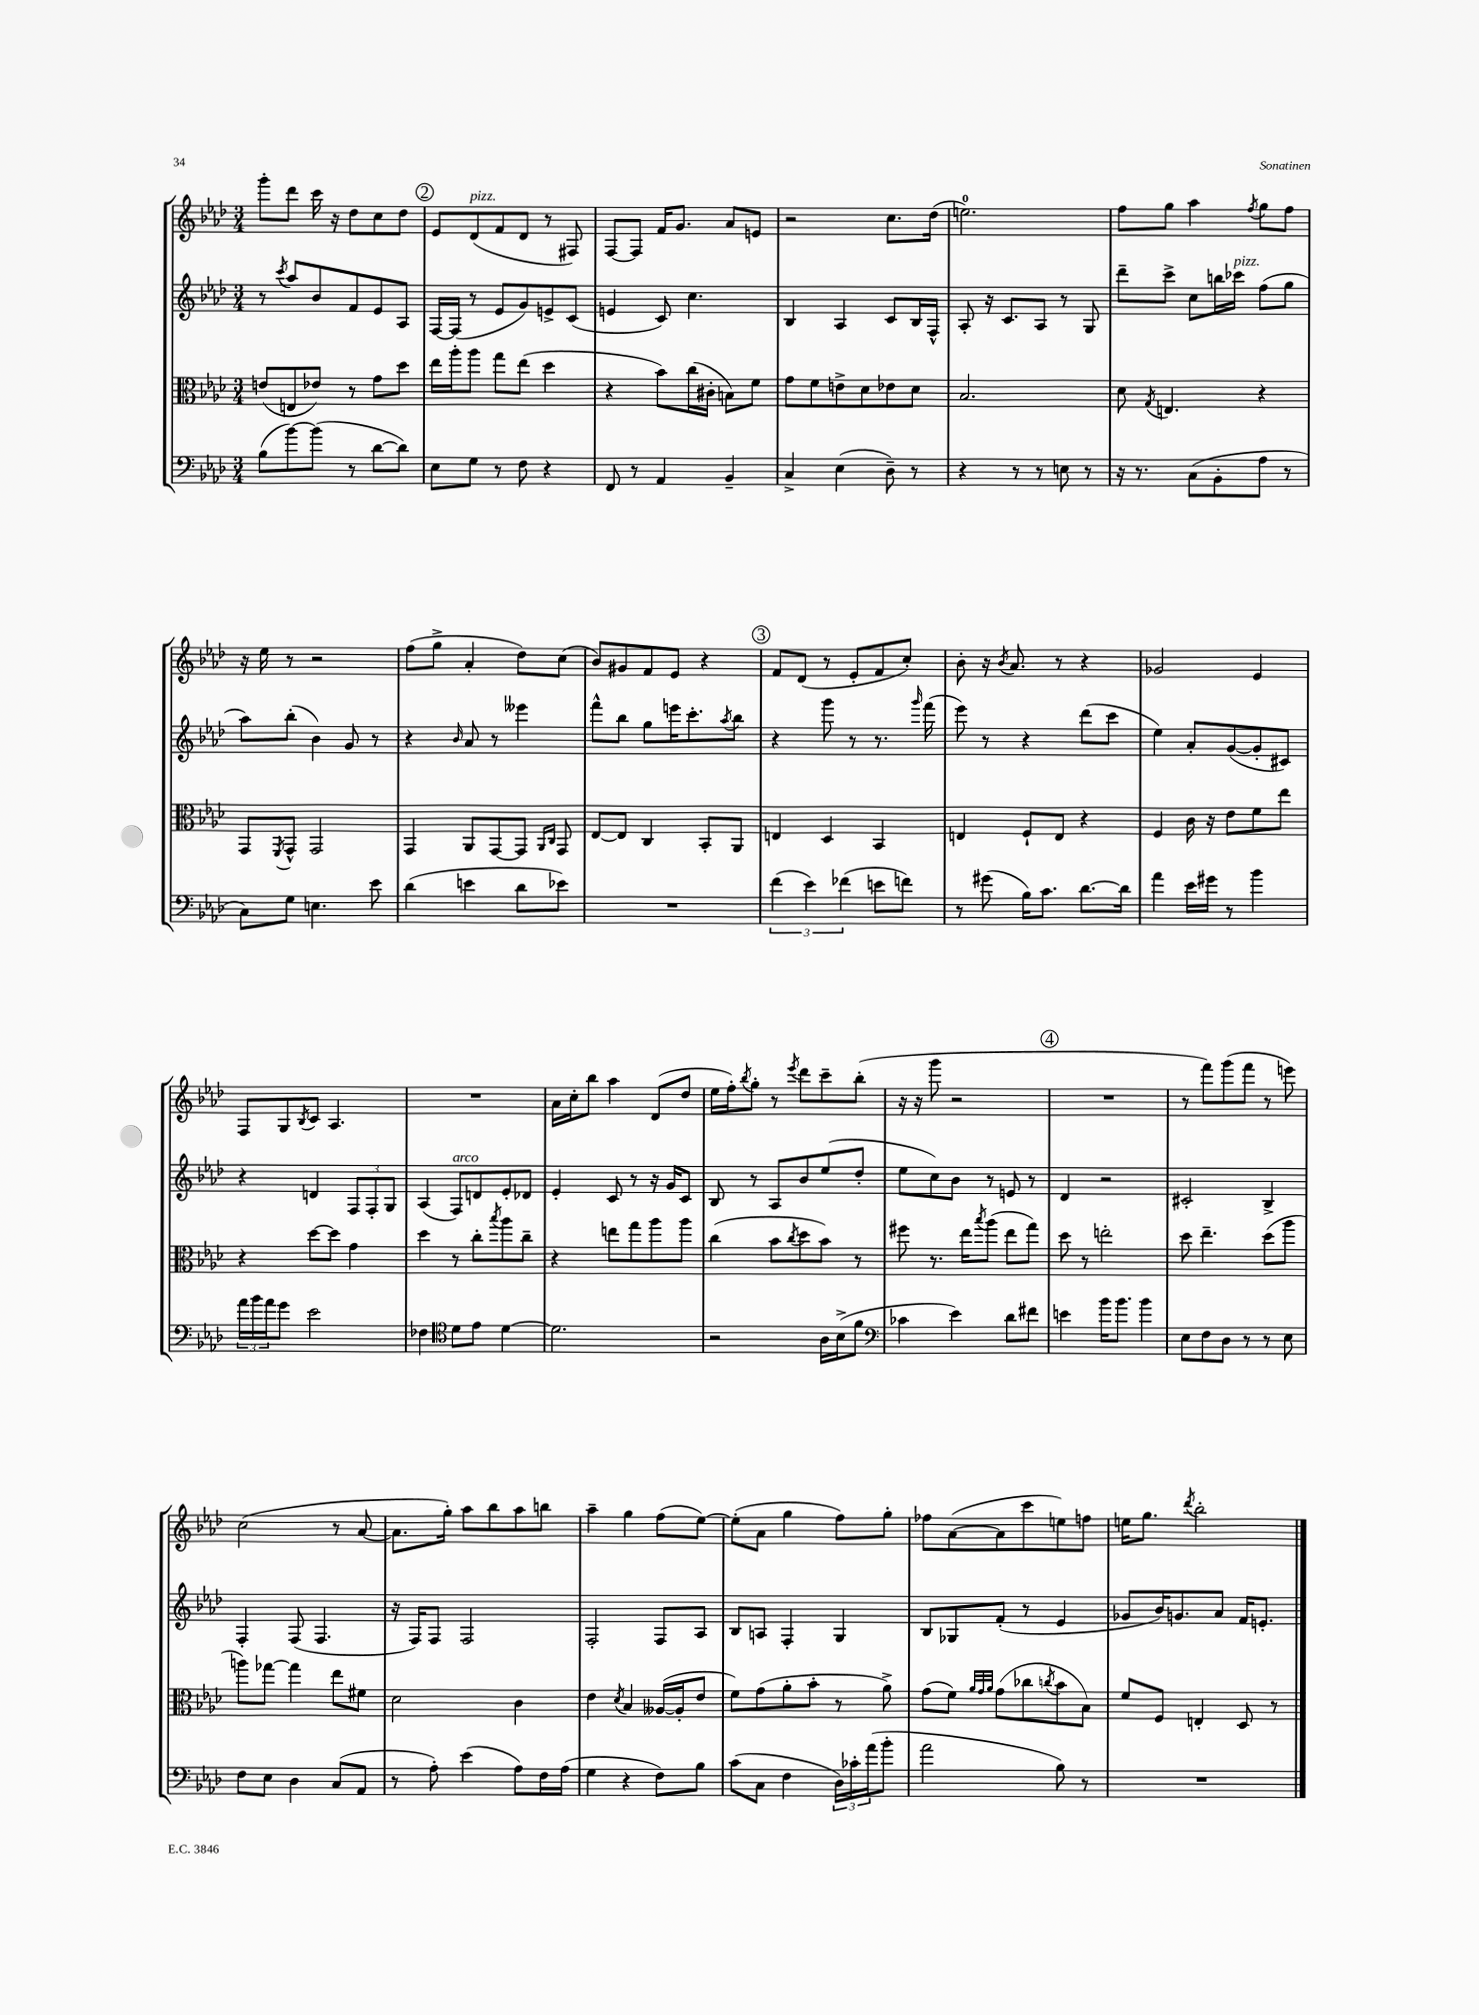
<<
\new StaffGroup <<
\new Staff = "s0" {
    \clef treble \key aes \major \numericTimeSignature \time 3/4
    g'''8-. des'''8 c'''16 r16 des''8 c''8 des''8 |
    \mark \markup { \circle "2" } ees'8 des'8^\markup { \italic "pizz." }( f'8 des'8 r8 fis8) |
    f8~ f8 f'16 g'8. aes'8 e'8 |
    r2 c''8. des''16( |
    e''2.-0) |
    f''8 g''8 aes''4 \acciaccatura { f''8 } g''8 f''8 |
    r16 ees''16 r8 r2 |
    f''8( g''8-> aes'4-. des''8) c''8( |
    bes'8) gis'8 f'8 ees'8 r4 |
    \mark \markup { \circle "3" } f'8 des'8( r8 ees'8-. f'8 c''8-.) |
    bes'8-. r16 \acciaccatura { bes'8 } aes'8. r8 r4 |
    ges'2 ees'4 |
    f8 g8 \acciaccatura { bes8 } c'8 aes4. |
    R2. |
    aes'16 c''16-. bes''8 aes''4 des'8( des''8 |
    ees''16 f''16-.) \acciaccatura { bes''8 } g''8-. r8 \acciaccatura { ees'''8 } des'''8 c'''8-- bes''8-.( |
    r16 r16 g'''8 r2 |
    \mark \markup { \circle "4" } R2. |
    r8 f'''8) g'''8( f'''8 r8 e'''8) |
    c''2( r8 aes'8~ |
    aes'8. g''16-.) aes''8 bes''8 aes''8 b''8 |
    aes''4-- g''4 f''8( ees''8~) |
    ees''8-.( aes'8 g''4 f''8) g''8-. |
    fes''8 aes'8~( aes'8 c'''8 e''8) f''8 |
    e''16 g''8. \acciaccatura { des'''8 } bes''2-. \bar "|." |
}
\new Staff = "s1" {
    \clef treble \key aes \major \numericTimeSignature \time 3/4
    r8 \acciaccatura { c'''8 } aes''8 bes'8 f'8 ees'8 aes8 |
    \mark \markup { \circle "2" } f16~ f16( r8 ees'8 g'8) e'8-> c'8( |
    e'4 c'8) c''4. |
    bes4 aes4 c'8 bes16 f16-^ |
    aes8-. r16 c'8. aes8 r8 g8 |
    des'''8-- c'''8-> c''8 b''16 ces'''16^\markup { \italic "pizz." } f''8( g''8 |
    aes''8) bes''8-.( bes'4) g'8 r8 |
    r4 \grace { bes'16 } aes'8 r8 eeses'''4 |
    f'''8-^ bes''8 g''8 e'''16 c'''8.-. \acciaccatura { aes''8 } bes''8 |
    \mark \markup { \circle "3" } r4 g'''8 r8 r8. \grace { g'''16 } f'''16( |
    ees'''8) r8 r4 des'''8( c'''8 |
    ees''4) aes'8-. g'8~( g'8-. cis'8) |
    r4 d'4 \tuplet 3/2 { f8 f8-. g8 } |
    aes4( f8^\markup { \italic "arco" }) d'8 ees'8-. des'8 |
    ees'4-. c'8 r8 r16 g'16 c'8 |
    bes8 r8 aes8 bes'8 ees''8( des''8-. |
    ees''8 c''8) bes'8 r8 e'8 r8 |
    \mark \markup { \circle "4" } des'4 r2 |
    cis'2-. bes4-> |
    f4-. f8( f4. |
    r16 f16) f8 f2 |
    f2-. f8 aes8 |
    bes8 a8 f4-. g4 |
    bes8 ges8 f'8-.( r8 ees'4 |
    ges'8 bes'16) g'8. aes'8 f'16 e'8.-. \bar "|." |
}
\new Staff = "s2" {
    \clef alto \key aes \major \numericTimeSignature \time 3/4
    e'8( e8 ees'8) r8 g'8 des''8 |
    \mark \markup { \circle "2" } ees''16 aes''16-. aes''8 g''8 ees''8( des''4 |
    r4 bes'8) c''16( cis'16-. b8) f'8 |
    g'8 f'8 e'8-> des'8 ees'8 des'8 |
    bes2. |
    des'8 \acciaccatura { g8 } e4. r4 |
    g,8 \acciaccatura { f,8 } g,8-^ g,2 |
    g,4 aes,8 g,8~ g,8 \grace { aes,16 c16 } g,8 |
    ees8~ ees8 c4 bes,8-. aes,8 |
    \mark \markup { \circle "3" } e4 des4 bes,4 |
    e4 f8-! e8 r4 |
    f4 c'16 r16 ees'8 f'8 ees''8 |
    r4 des''8~ des''8 g'4 |
    des''4 r8 c''8-. \acciaccatura { bes''8 } aes''8 c''8-- |
    r4 e''8 g''8 aes''8 aes''8 |
    c''4( bes'8 \acciaccatura { c''8 } des''8 bes'8) r8 |
    fis''8 r8. ees''16 \acciaccatura { bes''8 } aes''8( ees''8 g''8) |
    \mark \markup { \circle "4" } des''8 r8 e''2-. |
    des''8 ees''4.-- des''8( aes''8 |
    a''8) ges''8~ ges''4 ees''8 fis'8 |
    des'2 c'4 |
    ees'4 \acciaccatura { des'8 } bes4 aeses16~( aeses16-. ees'8 |
    f'8) g'8( aes'8-. bes'8-. r8 aes'8->) |
    g'8( f'8) \grace { aes'32 g'32 aes'32 } g'8( ces''8 \acciaccatura { c''8 } bes'8 bes8) |
    f'8 f8 e4-. des8 r8 \bar "|." |
}
\new Staff = "s3" {
    \clef bass \key aes \major \numericTimeSignature \time 3/4
    bes8( bes'8~) bes'8( r8 des'8~ des'8) |
    \mark \markup { \circle "2" } ees8 g8 r8 f8 r4 |
    f,8 r8 aes,4 bes,4-- |
    c4-> ees4( des8--) r8 |
    r4 r8 r8 e8 r8 |
    r16 r8. c8( bes,8-. aes8 r8 |
    c8) g8 e4. ees'8 |
    des'4( e'4 des'8 ees'8) |
    R2. |
    \mark \markup { \circle "3" } \tuplet 3/2 { f'4( ees'4) fes'4( } e'8 f'8) |
    r8 gis'8( bes16) c'8. des'8.~ des'16 |
    aes'4 ees'16 gis'16 r8 bes'4 |
    \tuplet 3/2 { aes'16 bes'16 aes'16 } g'8 ees'2 |
    fes4 \clef tenor des'8 ees'8 des'4~ |
    des'2. |
    r2 aes16 bes16->( f'8 |
    \clef bass ces'4 ees'4) des'8 fis'8 |
    \mark \markup { \circle "4" } e'4 bes'16 bes'8. bes'4 |
    ees8 f8 des8 r8 r8 ees8 |
    f8 ees8 des4 c8( aes,8 |
    r8 aes8-.) ees'4( aes8) f16 aes16( |
    g4 r4 f8) bes8 |
    c'8( c8 f4 \tuplet 3/2 { des16) ces'16-. aes'16( } bes'8-. |
    aes'2 bes8) r8 |
    R2. \bar "|." |
}
>>
>>
\layout { \context { \Score \remove "Bar_number_engraver" } }
